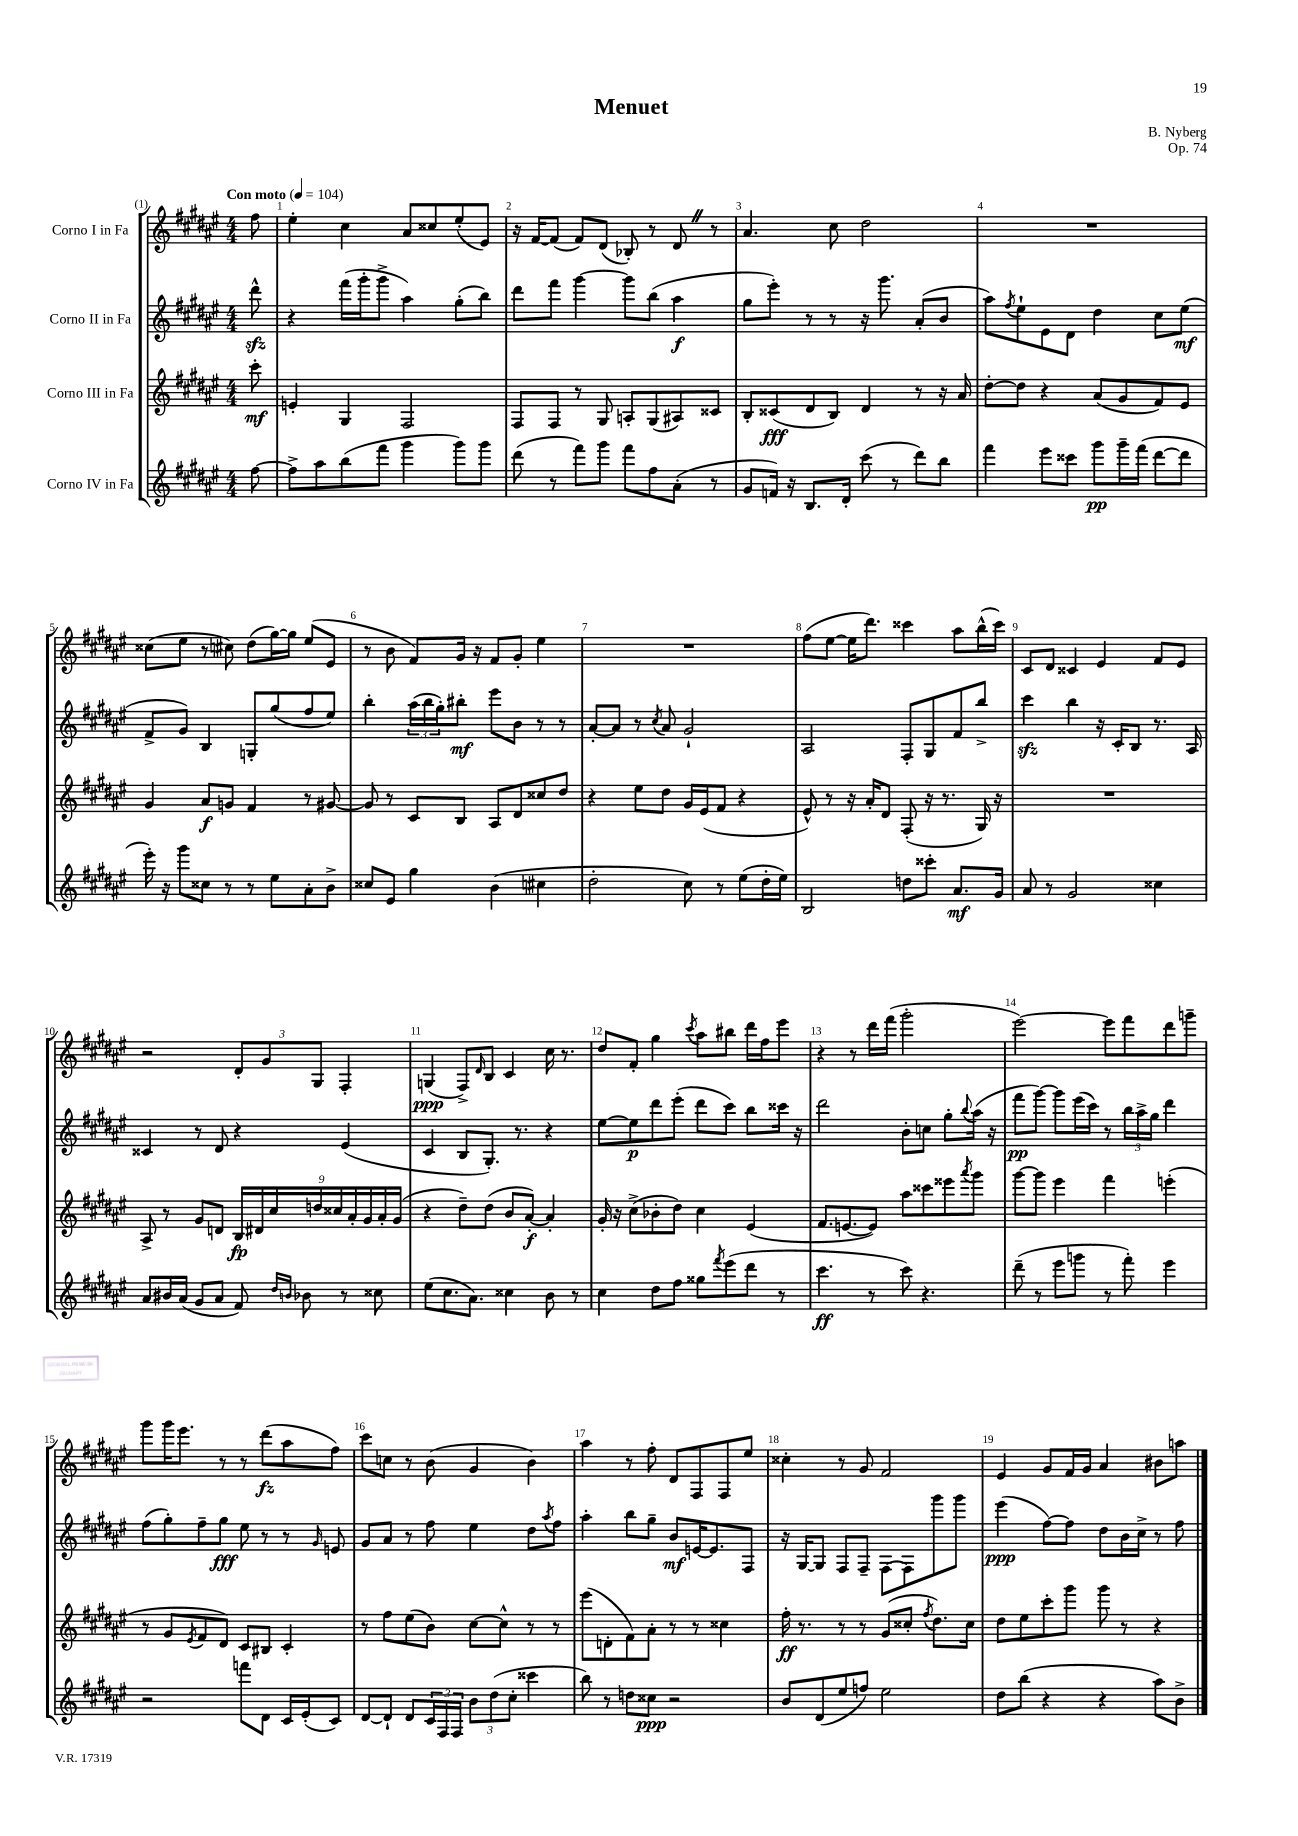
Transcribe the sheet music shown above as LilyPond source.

\header { title = "Menuet" composer = "B. Nyberg" opus = "Op. 74" }
<<
\new StaffGroup <<
\new Staff = "s0" \with { instrumentName = "Corno I in Fa" } {
    \clef treble \key fis \major \numericTimeSignature \time 4/4 \partial 8 \tempo "Con moto" 4 = 104
    fis''8 |
    eis''4-. cis''4 ais'8 cisis''8 eis''8-.( eis'8) |
    r16 fis'16~ fis'8( fis'8) dis'8( bes8-.) r8 dis'8 \once \override BreathingSign.text = \markup { \musicglyph "scripts.caesura.straight" } \breathe r8 |
    ais'4. cis''8 dis''2 |
    R1 |
    cisis''8( eis''8 r8 cis''8) dis''8( gis''16~) gis''16 eis''8( eis'8 |
    r8 b'8 fis'8) gis'16 r16 fis'8 gis'8-. eis''4 |
    R1 |
    fis''8( eis''8~ eis''16 dis'''8.) cisis'''4 ais''8 b''16-^( cisis'''16) |
    cis'8 dis'8 cisis'4 eis'4 fis'8 eis'8 |
    r2 \tuplet 3/2 { dis'8-. gis'8 gis8 } fis4-. |
    g4\ppp( fis8->) \grace { dis'16 } b8 cis'4 cis''16 r8. |
    dis''8 fis'8-. gis''4 \acciaccatura { cis'''8 } ais''8 bis''8 dis'''16 fis''16 eis'''8 |
    r4 r8 dis'''16 fis'''16( gis'''2-. |
    eis'''2~) eis'''8 fis'''8 dis'''8 g'''8-- |
    gis'''8 gis'''16 eis'''8. r8 r8 dis'''8\fz( ais''8 fis''8) |
    cis'''8 c''8 r8 b'8( gis'4 b'4) |
    ais''4 r8 fis''8-. dis'8 fis8 fis8 eis''8 |
    cisis''4-. r8 gis'8 fis'2 |
    eis'4 gis'8 fis'16 gis'16 ais'4 bis'8 a''8 \bar "|." |
}
\new Staff = "s1" \with { instrumentName = "Corno II in Fa" } {
    \clef treble \key fis \major \numericTimeSignature \time 4/4 \partial 8
    dis'''8-^\sfz |
    r4 fis'''16( gis'''16-. gis'''8-> ais''4) gis''8-.( b''8) |
    dis'''8 fis'''8 gis'''4~ gis'''8 b''8( ais''4\f |
    gis''8 eis'''8-.) r8 r8 r16 gis'''8. ais'8-.( b'8 |
    ais''8) \acciaccatura { fis''8 } eis''8-! eis'8 dis'8 dis''4 cis''8 eis''8\mf( |
    fis'8-> gis'8) b4 g8-. gis''8( fis''8 eis''8) |
    b''4-. \tuplet 3/2 { ais''16( b''16 gis''16-.) } bis''8-.\mf eis'''8 b'8 r8 r8 |
    ais'8~-. ais'8 r8 \acciaccatura { cis''8 } ais'8 gis'2-! |
    ais2 fis8-. gis8 fis'8 b''8-> |
    cis'''4\sfz b''4 r16 cis'16-. b8 r8. ais16 |
    cisis'4 r8 dis'8 r4 eis'4( |
    cis'4 b8 gis8.-.) r8. r4 |
    eis''8~ eis''8\p dis'''8 eis'''8-.( dis'''8 cis'''8) b''8 cisis'''16 r16 |
    dis'''2 b'8-. c''8 gis''8-. \appoggiatura { b''8 } ais''16( r16 |
    fis'''8\pp gis'''8~) gis'''8 eis'''16( cis'''16) r8 \tuplet 3/2 { b''16 ais''16-> gis''16 } dis'''4 |
    fis''8( gis''8-.) fis''8-- gis''8\fff eis''8 r8 r8 \grace { gis'16 } e'8 |
    gis'8 ais'8 r8 fis''8 eis''4 dis''8 \acciaccatura { ais''8 } fis''8 |
    ais''4-. b''8 gis''8-- b'8\mf e'16~ e'8. fis8 |
    r16 gis16~ gis8 fis8 fis8-- fis8~ fis8 gis'''8 gis'''8 |
    eis'''4\ppp( fis''8~) fis''8 dis''8 b'16 cis''16-> r8 fis''8 \bar "|." |
}
\new Staff = "s2" \with { instrumentName = "Corno III in Fa" } {
    \clef treble \key fis \major \numericTimeSignature \time 4/4 \partial 8
    cis'''8-.\mf |
    e'4-. gis4 fis2 |
    fis8 fis8 r8 gis8 a8-. gis8( ais8) cisis'8 |
    b8-. cisis'8\fff( dis'8 b8) dis'4 r8 r16 ais'16 |
    dis''8~-. dis''8 r4 ais'8( gis'8 fis'8) eis'8 |
    gis'4 ais'8\f g'8 fis'4 r8 gis'8~ |
    gis'8 r8 cis'8 b8 ais8 dis'8 cisis''8 dis''8 |
    r4 eis''8 dis''8 gis'16 eis'16( fis'8 r4 |
    eis'8-^) r8 r16 ais'16-. dis'8 fis8-.( r16 r8. gis16) r16 |
    R1 |
    ais8-> r8 gis'8 d'8 \tuplet 9/8 { b16\fp dis'16 cis''16 d''16 cisis''16 ais'16-. gis'16 ais'16-. gis'16( } |
    r4 dis''8--) dis''8( b'8 ais'8~-.\f) ais'4-. |
    gis'16-. r16 cis''8->( bes'8-. dis''8) cis''4 eis'4( |
    fis'8. e'8.~ e'8) ais''8 cisis'''8 eisis'''8 \acciaccatura { ais'''8 } gis'''8 |
    gis'''8~ gis'''8 eis'''4 fis'''4 e'''4-.( |
    r8 gis'8 \acciaccatura { eis'8 } fis'8 dis'8) cis'8 bis8 cis'4-. |
    r8 fis''8 eis''8( b'8) cis''8~ cis''8-^ r8 r8 |
    eis'''8( d'8-. fis'8) ais'8-. r8 r8 cisis''4 |
    fis''16-.\ff r8. r8 r8 gis'8( cisis''8-. \acciaccatura { fis''8 } dis''8.) cisis''16 |
    dis''8 eis''8 cis'''8-. gis'''8 gis'''8 r8 r4 \bar "|." |
}
\new Staff = "s3" \with { instrumentName = "Corno IV in Fa" } {
    \clef treble \key fis \major \numericTimeSignature \time 4/4 \partial 8
    fis''8~ |
    fis''8-> ais''8 b''8( fis'''8 gis'''4 gis'''8) gis'''8 |
    dis'''8( r8 fis'''8) gis'''8 fis'''8 fis''8 ais'8-.( r8 |
    gis'8 f'16) r16 b8. dis'16-. cis'''8( r8 dis'''8) b''8 |
    fis'''4 eis'''8 cisis'''8 gis'''8\pp gis'''16-- fis'''16( dis'''8~ dis'''8 |
    eis'''16-.) r16 gis'''8 cisis''8 r8 r8 eis''8 ais'8-. b'8-> |
    cisis''8 eis'8 gis''4 b'4( cis''4 |
    dis''2-. cis''8) r8 eis''8( dis''16-. eis''16) |
    b2 d''8 cisis'''8-. ais'8.\mf gis'16 |
    ais'8 r8 gis'2 cisis''4 |
    ais'8 bis'16 ais'16( gis'8 ais'8 fis'8) \grace { dis''16 b'16 } bes'8 r8 cisis''8 |
    eis''8( cis''8. ais'8.) cisis''4 b'8 r8 |
    cis''4 dis''8 fis''8 gisis''8 \acciaccatura { fis'''8 } eis'''8( dis'''8 r8 |
    cis'''4.\ff r8 cis'''8) r4. |
    dis'''8--( r8 eis'''8 g'''8 r8 fis'''8-.) eis'''4 |
    r2 f'''8 dis'8 cis'16 eis'16-.( cis'8) |
    dis'8~ dis'8-! dis'8 \tuplet 3/2 { cis'16 fis16 fis16 } \tuplet 3/2 { b'8 dis''8( cis''8-. } cisis'''4 |
    b''8) r8 d''8 cisis''8\ppp r2 |
    b'8 dis'8( eis''8 f''8) eis''2 |
    dis''8 b''8( r4 r4 ais''8) b'8-> \bar "|." |
}
>>
>>
\layout { \context { \Score \override BarNumber.break-visibility = ##(#f #t #t) barNumberVisibility = #all-bar-numbers-visible } }
